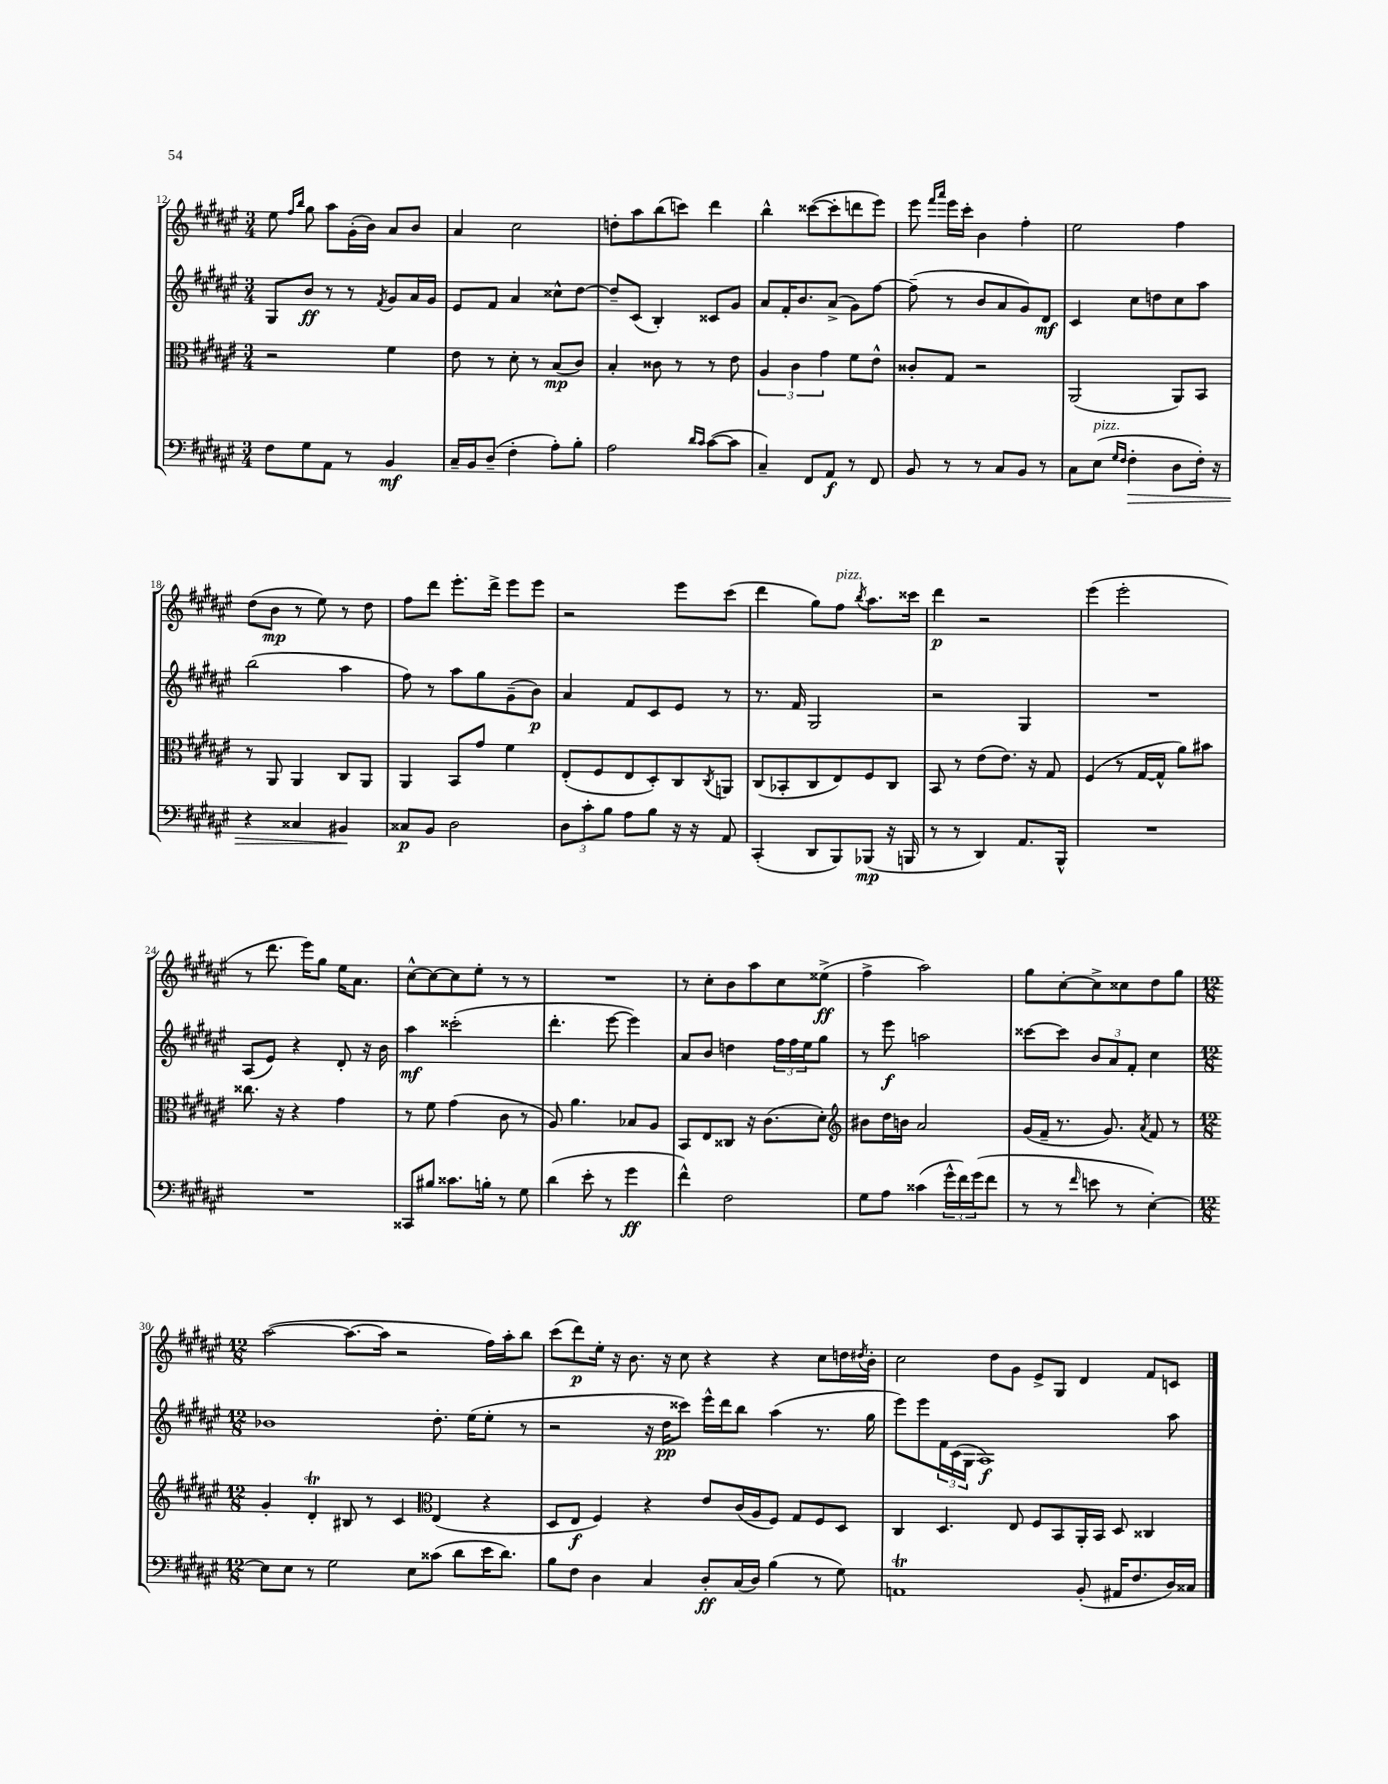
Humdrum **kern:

**kern	**kern	**kern	**kern
*staff4	*staff3	*staff2	*staff1
*clefF4	*clefC3	*clefG2	*clefG2
*k[f#c#g#d#a#e#]	*k[f#c#g#d#a#e#]	*k[f#c#g#d#a#e#]	*k[f#c#g#d#a#e#]
*M3/4	*M3/4	*M3/4	*M3/4
8F#	2r	8G#	8ee#
.	.	.	16qqff#
.	.	.	16qqbb
8G#	.	8b	8gg#
8AA#	.	8r	8aa#
8r	.	8r	(16g#'
.	.	.	16b)
.	.	8qf#	.
4BB	4f#	8g#	8a#
.	.	16a#	8b
.	.	16g#	.
=	=	=	=
16C#~	8e#	8e#	4a#
16BB	.	.	.
(8D#~	8r	8f#	.
4F#'	8d#'	4a#	2cc#
.	8r	.	.
8A#')	(8B	8cc##^^	.
8B'	8c#)	[8dd#	.
=	=	=	=
2A#	4B'	8dd#~]	8dd'
.	.	(8c#	8aa#
.	8c##	4B')	(8bb
.	8r	.	8ccc)
16qqd#	.	.	.
16qqc#	.	.	.
([8c#	8r	8c##	4ddd#
8c#]	8e#	8g#	.
=	=	=	=
4C#~)	6A#	8a#	4bb^^
.	.	16f#'	.
.	6c#	.	.
.	.	8.b	.
8FF#	.	.	([8ccc##
.	6g#	.	.
8AA#	.	(8a#^	8ccc##']
8r	8f#	8g#)	8ddd
8FF#	8e#^^	[8ff#	8eee#)
=	=	=	=
8BB	8c##'	(8ff#~]	8eee#
.	.	.	16qqfff#
.	.	.	16qqaaa#
8r	8G#	8r	16eee#
.	.	.	16ccc#'
8r	2r	8b	4b
8C#	.	8a#	.
8BB	.	8g#)	4ff#'
8r	.	8d#	.
=	=	=	=
8C#	(2AA#	4c#	2ee#
(8E#	.	.	.
16qqG#	.	.	.
16qqF#	.	.	.
4F#'	.	8cc#	.
.	.	8dd	.
8D#	8AA#)	8cc#	4ff#
16F#')	8BB	8aa#	.
16r	.	.	.
=	=	=	=
4r	8r	(2bb	(8dd#
.	8AA#	.	8b
4C##	4AA#	.	8r
.	.	.	8ee#)
4BB#	8C#	4aa#	8r
.	8AA#	.	8dd#
=	=	=	=
8C##	4AA#	8ff#)	8ff#
8BB	.	8r	8ddd#
2D#	8BB	8aa#	8.eee#'
.	8g#	8gg#	.
.	.	.	16ddd#^
.	4f#	(8g#~	8eee#
.	.	8b)	8eee#
=	=	=	=
12D#	(8E#'	4a#	2r
12c#'	.	.	.
.	8F#	.	.
12B	.	.	.
8A#	8E#	8f#	.
8B	8D#')	8c#	.
16r	8C#	8e#	8eee#
16r	.	.	.
.	8qC#	.	.
8AA#	8AA	8r	(8ccc#
=	=	=	=
(4CC#'	(8C#	8.r	4ddd#
.	8BB-'	.	.
.	.	16f#	.
8DD#	8C#	2G#	8gg#)
8BBB)	8E#)	.	8ff#
.	.	.	8qbb
(8BBB-	8F#	.	8.aa#
16r	8C#	.	.
16BBB	.	.	16ccc##
=	=	=	=
8r	8BB	2r	4ddd#
8r	8r	.	.
4DD#)	(8e#	.	2r
.	8.e#)	.	.
8.AA#	.	4G#	.
.	16r	.	.
.	8G#	.	.
16BBB^^	.	.	.
=	=	=	=
2.r	(4F#	2.r	(4eee#
.	8r	.	2eee#'
.	[16G#	.	.
.	16G#^^]	.	.
.	8a#)	.	.
.	8b#	.	.
=	=	=	=
2.r	8.cc##	(8A#	8r
.	.	8e#)	8.ddd#
.	16r	.	.
.	4r	4r	.
.	.	.	16eee#)
.	.	.	8gg#
.	4g#	8d#'	16ee#
.	.	.	8.a#
.	.	16r	.
.	.	16b	.
=	=	=	=
8CC##	8r	4aa#	[8cc#^^
8B#	8f#	.	8cc#_
8.c##	(4g#	(2ccc##'	8cc#]
.	.	.	8ee#'
16B'	.	.	.
8r	8c#	.	8r
8G#	8r	.	8r
=	=	=	=
(4d#	8A#)	4.ddd#'	2.r
.	4.a#	.	.
8e#'	.	.	.
8r	.	[8eee#	.
4g#	8B-	4eee#])	.
.	8A#	.	.
=	=	=	=
4f#^^)	8BB	8a#	8r
.	8E#	8b	8cc#'
2F#	8C##	4dd	8b
.	16r	.	8aa#
.	(8.c#	.	.
.	.	24ff#	8cc#
.	.	24ff#	.
.	.	24ee#	.
.	8d#')	8gg#	(8ee##^
=	=	=	=
*	*clefG2	*	*
8G#	8b#	8r	4ff#^
8A#	16dd#	8eee#	.
.	16b	.	.
(4c##	2a#	2aa	2aa#)
24g#^^	.	.	.
24f#)	.	.	.
(24g#	.	.	.
8f#	.	.	.
=	=	=	=
8r	(16g#	[8ccc##	8gg#
.	16f#~	.	.
8r	8.r	8ccc##]	[8cc#'
16qqf#	.	.	.
8e	.	12b	8cc#^]
.	8.g#)	.	.
.	.	12a#	.
8r	.	.	8cc##
.	.	12f#'	.
.	8qa#	.	.
[4E#')	8f#	4cc#	8dd#
.	8r	.	8gg#
=	=	=	=
*M12/8	*M12/8	*M12/8	*M12/8
8E#]	4g#'	1b-	([2aa#
8E#	.	.	.
8r	4d#'	.	.
2G#	.	.	.
.	8B#	.	8.aa#_
.	8r	.	.
.	.	.	16aa#]
.	4c#	.	2r
8E#	.	.	.
*	*clefC3	*	*
(8c##	(4E#	8.dd#'	.
8d#	.	.	.
.	.	(16ee#	.
16e#	4r	8ee#'	16ff#)
8.d#)	.	.	16aa#'
.	.	8r	8bb
=	=	=	=
8B	8D#	2r	(8ccc#
8F#	8E#	.	8ddd#)
4D#	4F#)	.	16ee#'
.	.	.	16r
.	.	.	8.b
4C#	4r	16r	.
.	.	16dd#	16r
.	.	8ccc##)	8cc#
8D#'	8e#	16eee#^^	4r
.	.	16ddd#	.
(16C#	(16c#	8bb	.
16D#)	16A#	.	.
(4B	8F#)	(4aa#	4r
.	8G#	.	.
8r	8F#	8.r	8cc#
8G#)	8D#	.	16dd
.	.	.	8qdd#
.	.	16gg#	16b'
=	=	=	=
1AA	4C#	8eee#)	2cc#
.	.	8eee#	.
.	4.D#	24f#	.
.	.	(24c#	.
.	.	24G#	.
.	.	1A#)	.
.	.	.	8dd#
.	8E#	.	8g#
.	8F#	.	8e#^
.	8BB	.	8G#
(8BB'	16AA#'	.	4d#
.	16BB	.	.
16AA#	8D#	.	.
8.F#	.	.	.
.	4C##	.	8f#
16D#)	.	8aa#	8c
16C##	.	.	.
==	==	==	==
*-	*-	*-	*-
